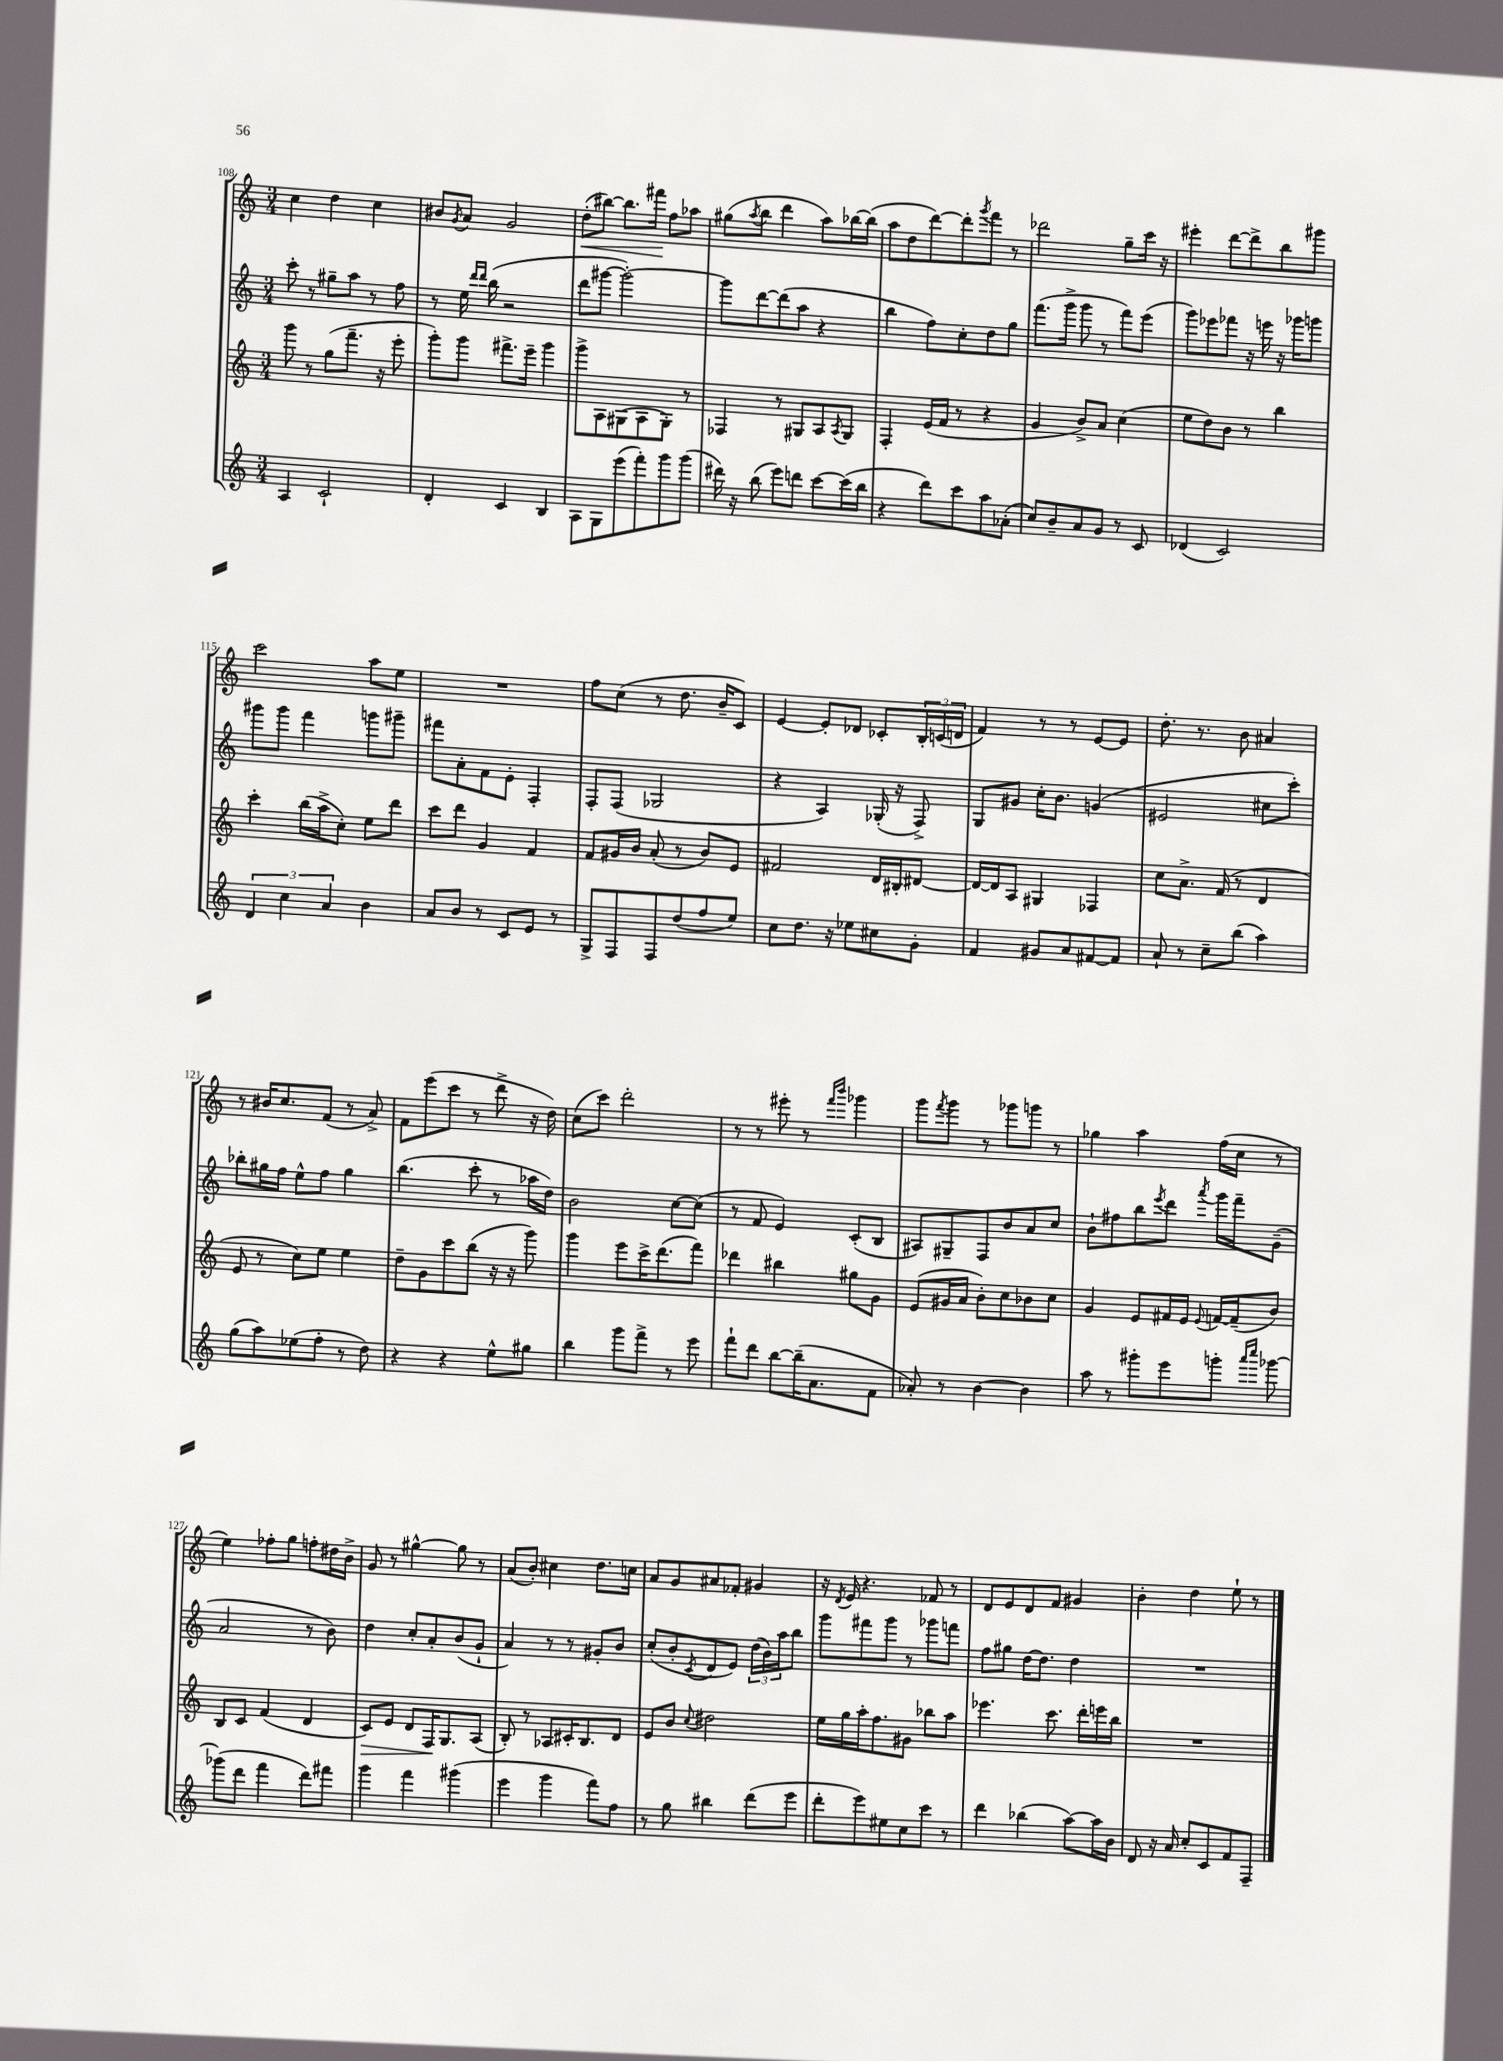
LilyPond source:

<<
\new StaffGroup <<
\new Staff = "s0" {
    \clef treble \key c \major \numericTimeSignature \time 3/4
    c''4 d''4 c''4 |
    bis'8 \acciaccatura { g'8 } a'8 g'2 |
    d''8-.\<( bis''8~) bis''8. fis'''16\! f''8 aes''8 |
    gis''8( \acciaccatura { a''8 } b''8 d'''4 a''8) bes''16~ bes''16( |
    a''8 d''8 d'''8~) d'''8-. \acciaccatura { g'''8 } f'''8 r8 |
    des'''2 g''8-- c'''16 r16 |
    eis'''4-. d'''8~ d'''8-> b''8 gis'''8 |
    c'''2 a''8 e''8 |
    R2. |
    f''8 c''8( r8 d''8. b'16-- c'8) |
    e'4~ e'8-. des'8 ces'8-. \tuplet 3/2 { b16-. c'16( d'16 } |
    f'4) r8 r8 e'8~ e'8 |
    d''8.-. r8. b'8 ais'4 |
    r8 bis'16 c''8. f'8( r8 a'8->) |
    f'8 e'''8( c'''8 r8 d'''8-> r16 d''16) |
    c''8( c'''8) d'''2-. |
    r8 r8 eis'''8-. r8 \grace { f'''16 b'''16 } ges'''4 |
    g'''8 \acciaccatura { f'''8 } g'''8 r8 ges'''8 g'''8 r8 |
    ges''4 a''4 f''16( c''16 r8 |
    e''4) fes''8-. g''8 f''8-. dis''16 b'16-> |
    g'8 r8 gis''4~-^ gis''8 r8 |
    a'8( b'8-.) cis''4 d''8. c''16 |
    a'8 g'8 ais'8 fes'8-. gis'4 |
    r16 \acciaccatura { d'8 } e'16 r4. fes'8 r8 |
    d'8 e'8 d'8 f'8 gis'4 |
    b'4-. d''4 e''8-! r8 \bar "|." |
}
\new Staff = "s1" {
    \clef treble \key c \major \numericTimeSignature \time 3/4
    c'''8-. r8 gis''8-- a''8 r8 f''8 |
    r8 e''16 \grace { d'''16 d'''16 } b''16( r2 |
    d'''8 gis'''8~ gis'''2~-.) |
    gis'''8 d'''8~ d'''8( a''8 r4 |
    b''4 f''8) c''8-. d''8 g''8 |
    f'''8.( g'''16-> g'''8 r8 f'''8) e'''8( |
    g'''8) ees'''8 fes'''8 r16 e'''16 r16 ges'''16 g'''8 |
    gis'''8 gis'''8 f'''4 g'''8 gis'''8-- |
    fis'''8 a'8-. f'8 e'8-. f4-. |
    f8-. f8( ges2 |
    r4 a4) ges16-.( r16 f8->) |
    g8 gis'8 c''16-. b'8. g'4( |
    eis'2 cis''8 c'''8-.) |
    bes''8-. gis''16 f''16 e''8-^ f''8 gis''4 |
    b''4.( c'''8-. r8 aes''16 d''16) |
    b'2 c''8~ c''8( |
    r8 f'8 e'4) c'8-.( b8 |
    ais8) gis8-- f8 b'8 a'8 c''8 |
    b'8-! fis''8 b''8 \acciaccatura { e'''8 } d'''8 \acciaccatura { a'''8 } g'''16 f'''16-- g'8--( |
    a'2 r8 b'8) |
    d''4 c''8-. a'8-. b'8( g'8-! |
    a'4) r8 r8 gis'8-. b'8 |
    c''8-.( b'8-. \acciaccatura { c'8 } d'8 e'8) \tuplet 3/2 { d''16( b'16) a''16 } b''8 |
    g'''8 fis'''8 g'''8 r8 ges'''8 f'''8 |
    f''8 gis''8 d''16~ d''8. d''4 |
    R2. \bar "|." |
}
\new Staff = "s2" {
    \clef treble \key c \major \numericTimeSignature \time 3/4
    g'''8 r8 g''8( f'''8.-- r16 e'''8-. |
    g'''8-.) g'''8 fis'''8.-> e'''16-- g'''4 |
    g'''8-> a8 gis8( a8 gis8-.) r8 |
    fes4 r8 gis8 a8 \acciaccatura { a8 } gis8 |
    f4-. e'16( f'16 r8 r4 |
    g'4 b'8->) a'8 c''4( |
    e''8 d''8) b'8 r8 b''4 |
    c'''4-. b''16( a''16-> c''8-.) e''8 d'''8 |
    c'''8 d'''8 g'4 f'4 |
    f'8 gis'16 b'16 a'8-.( r8 b'8) e'8 |
    fis'2 d'16 bis16-. dis'8~ |
    dis'16~ dis'16 a8 gis4 fes4 |
    c''8 a'8.-> f'16( r8 d'4 |
    e'8 r8 c''8) e''8 e''4 |
    d''8-- g'8 c'''8 b''8( r16 r16 g'''8) |
    g'''4 e'''8 c'''16-> d'''8.( f'''8) |
    des'''4 bis''4 gis''8 g'8 |
    e'8( gis'16 a'16 b'8-.) c''8 bes'8 c''8 |
    g'4 e'8 fis'16 e'16 \appoggiatura { e'8 } f'16~ f'16--( b'8) |
    b8 c'8 f'4( d'4 |
    c'8\>) e'8 d'8 f16\! g8. a8( |
    b8-.) r8 aes8 cis'16-. b8. d'8 |
    e'8 b'8 \appoggiatura { c''8 } dis''2 |
    e''16 g''16 a''16-. f''8. gis'8 bes''8 a''8 |
    ees'''4. c'''8. d'''16-. e'''16 b''16 |
    R2. \bar "|." |
}
\new Staff = "s3" {
    \clef treble \key c \major \numericTimeSignature \time 3/4
    a4 c'2-! |
    d'4-. c'4 b4 |
    a8 g8 e'''8( f'''8-.) g'''8 g'''8( |
    dis'''16) r16 b''8( e'''8) d'''8 c'''8~ c'''16( b''16 |
    r4 d'''8) c'''8 a''8 aes'8-.( |
    c''8) b'8-- a'8 g'8 r8 c'8 |
    des'4( c'2) |
    \tuplet 3/2 { d'4 c''4 a'4 } b'4 |
    a'8 b'8 r8 c'8 e'8 r8 |
    g8-> f8 f8 d''8( f''8 e''8) |
    c''8 d''8. r16 ees''8 cis''8 g'8-. |
    f'4 gis'8 a'8 fis'8~ fis'8 |
    a'8-! r8 c''8-- b''8( a''4) |
    g''8( a''8) ees''8( f''8-. r8 d''8) |
    r4 r4 e''8-^ gis''8 |
    b''4 g'''8 f'''8-> r8 e'''8 |
    f'''8-! d'''8 b''8~ b''16--( a'8. f'8 |
    aes'8-.) r8 b'4~ b'4 |
    a''8 r8 gis'''8-. e'''8 g'''8-. \grace { a'''16 c''''16 } ges'''8~ |
    ges'''8( d'''8 f'''4 d'''8) fis'''8 |
    g'''4 f'''4 gis'''4( |
    e'''4 g'''4 f'''8) f''8 |
    r8 g''8 bis''4 d'''8( e'''8 |
    d'''8-. e'''8) eis''8 c''8 c'''8 r8 |
    d'''4 bes''4( a''8~) a''16 b'16 |
    d'8 r16 a'16 c''8-. c'8 f'8 f8-- \bar "|." |
}
>>
>>
\layout { \context { \Score currentBarNumber = #108 } }
